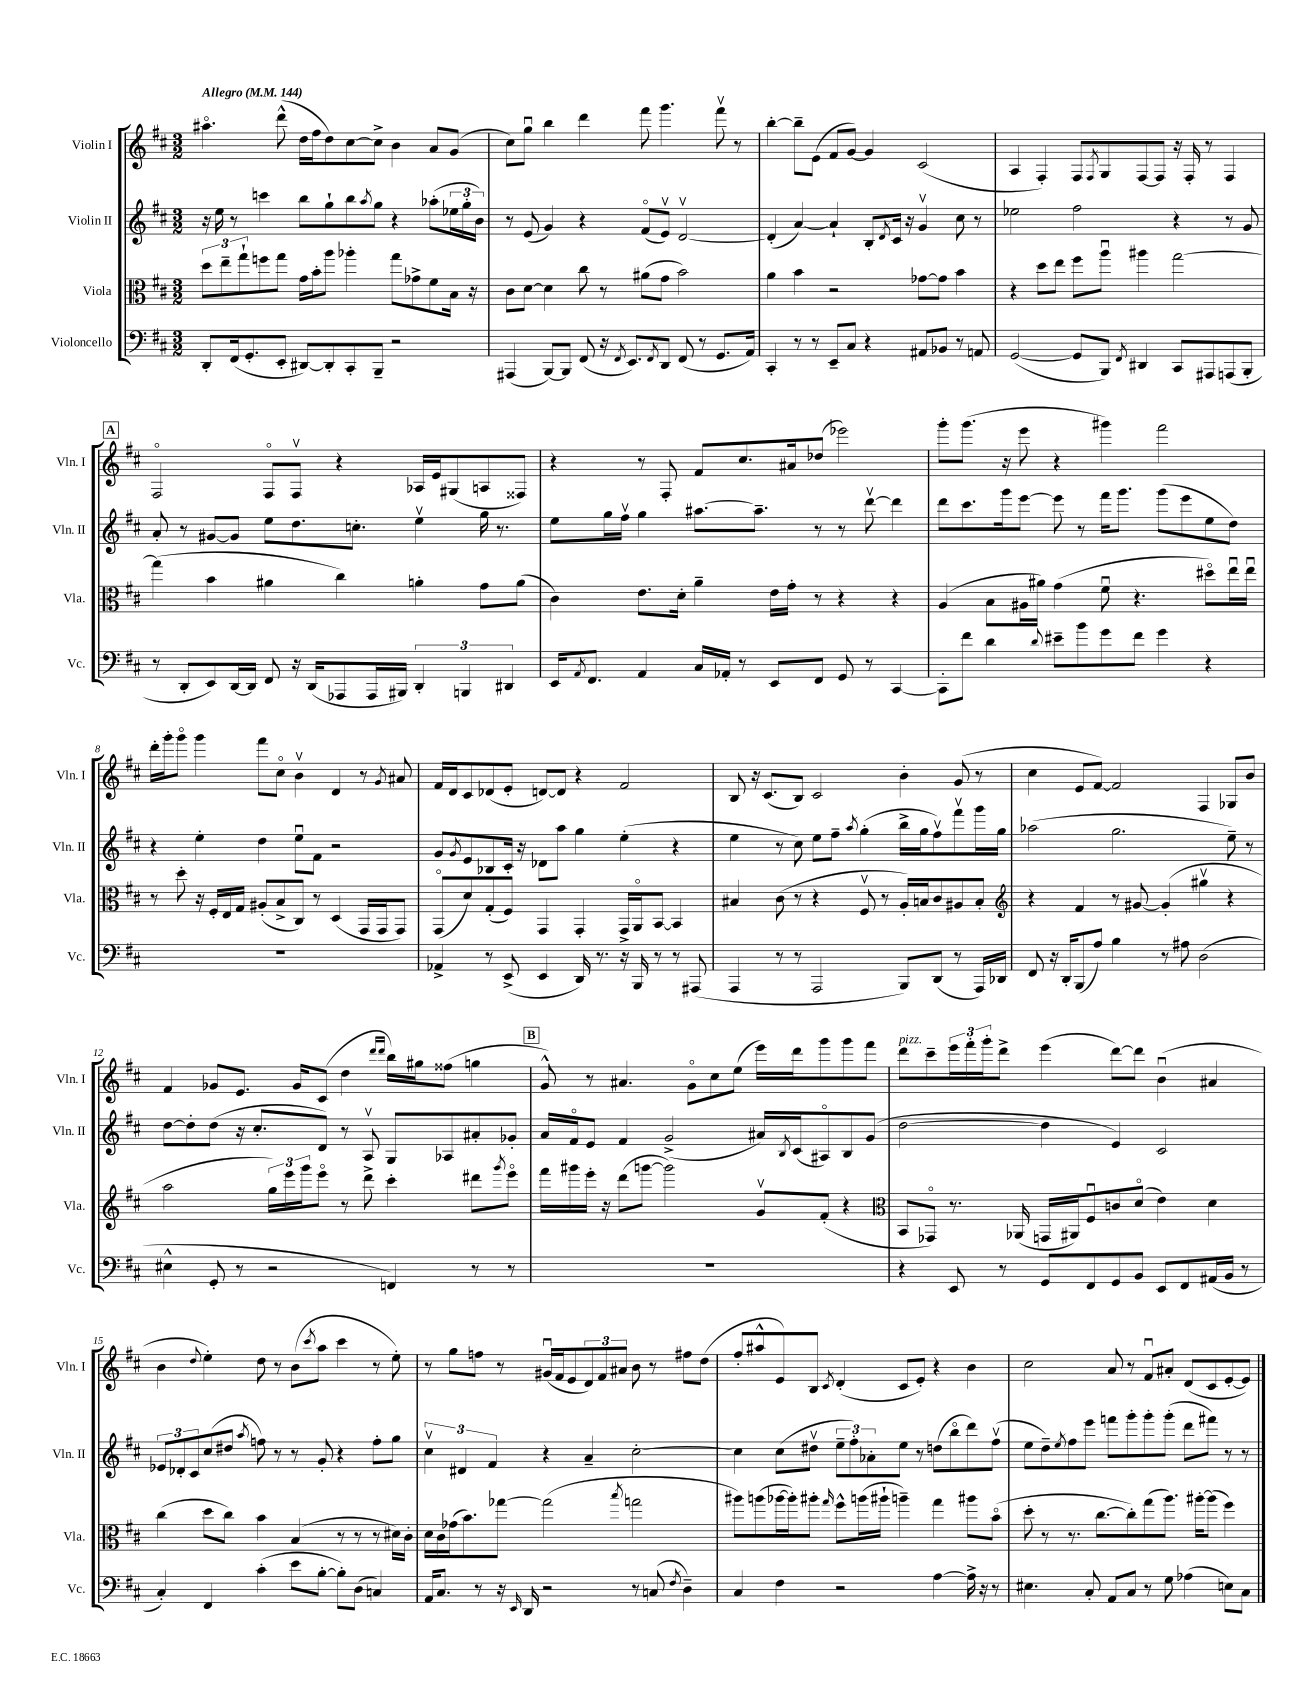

**kern	**kern	**kern	**kern
*staff4	*staff3	*staff2	*staff1
*clefF4	*clefC3	*clefG2	*clefG2
*k[f#c#]	*k[f#c#]	*k[f#c#]	*k[f#c#]
*M3/2	*M3/2	*M3/2	*M3/2
*MM144	*MM144	*MM144	*MM144
8DD'/L	12dd\L	16r	4.aa#o\
.	.	16ee\	.
.	12ee~\	.	.
(16FF#/k	.	8r	.
.	12gg`\	.	.
8.GG'/	.	.	.
.	8ff\	4ccc\	.
8EE'/J	8gg\J	.	(8ddd^^\
[8DD#/L)	16g\LL	8bb\L	16dd\LL
.	16b'\J	.	16ff#\J
8DD#'/]	8aa\J	8gg`\	8dd\)
8CC#'/	4aa-'\	8bb\	[8cc#\
.	.	8qaa/	.
8BBB~/J	.	8gg\J	8cc#^\]J
2r	8gg\L	4r	4b\
.	8g-^\	.	.
.	8f#\	(8aa-'\L	8a/L
.	16B\Jk	24ee-\L	(8g/J
.	.	24gg'\	.
.	16r	.	.
.	.	24b\JJ)	.
=	=	=	=
(4AAA#/	8c#\L	8r	8cc#\L)
.	[8d\J	(8e/	8ggu\J
[8BBB/L)	4d\]	4g/)	4bb\
8BBB/]J	.	.	.
(8FF#/	8cc#\	4r	4ddd\
16r	8r	.	.
8qFF#/	.	.	.
8.EE/L)	.	.	.
.	(8a#\L	(8f#o/L	8fff#\
8qFF#/	.	.	.
8DD/J	8g\J	8ev/J)	4.ggg\
(8FF#/	2b\)	[2dv/	.
8r	.	.	.
8.GG/L	.	.	8fff#v\
.	.	.	8r
16AA/Jk)	.	.	.
=	=	=	=
4CC#'/	4a\	(4d'/]	[4bb'\
8r	4b\	[4a/)	8bb~\]L
8r	.	.	(8e\J
8EE~/L	2r	4a`/]	8f#/L
8C#/J	.	.	[8g/J)
4r	.	8B'/L	4g/]
.	.	8qd/	.
.	.	16c#/Jk	.
.	.	16r	.
8AA#/L	[8g-\L	4gv/	(2c#/
8BB-/J	8g-\]J	.	.
8r	4b\	8cc#\	.
8AA/	.	8r	.
=	=	=	=
([2GG/	4r	2ee-\	4A/
.	8dd\L	.	4F#'/)
.	8ee\J	.	.
8GG/]L	8ff#\L	2ff#\	8F#/L
.	.	.	8qF#/
8BBB/J)	8aau\J	.	8G/
8qFF#/	.	.	.
4DD#/	4aa#\	.	[8F#/
.	.	.	8F#/]J
8CC#/L	[2gg\	4r	16r
.	.	.	16F#'/
8AAA#/	.	.	8r
(8AAA/	.	8r	4F#/
8BBB'/J	.	8g/	.
=	=	=	=
8r	(4gg\]	8a'/	2F#o/
8DD'/L	.	8r	.
8EE/)	4b\	[8g#/L	.
[16DD/L	.	8g#/]J	.
16DD/]JJ	.	.	.
8FF#/	4a#\	8ee\L	8F#o/L
16r	.	8.dd\	8F#v/J
(16DD/LK	.	.	.
8AAA-/	4cc#\)	.	4r
.	.	8.cc'\J	.
16AAA-/L	.	.	.
16BBB#/JJ)	.	.	.
6DD'/	4a'\	4eev\	16A-/LL
.	.	.	16e/J
.	.	.	(8G#/
6BBB/	.	.	.
.	8g\L	16gg\	8A/
.	.	8.r	.
6DD#/	.	.	.
.	(8a\J	.	8F##/J)
=	=	=	=
16EE/LK	4c#\)	8ee\L	4r
8qAA/	.	.	.
8.FF#/J	.	.	.
.	.	16gg\L	.
.	.	16ff#v\JJ	.
4AA/	8.e\L	4gg\	8r
.	.	.	8F#'/
.	16d'\Jk	.	.
16C#/LL	4a~\	[8.aa#\L	8f#/L
16AA-'/JJ	.	.	.
8r	.	.	8.cc#/
.	.	8.aa#~\]J	.
8EE/L	16e\LL	.	.
.	16g'\JJ	.	16a#/k
8FF#/J	8r	8r	(8dd-/J
8GG/	4r	8r	2eee-\)
8r	.	[8dddv\	.
[4CC#/	4r	4ddd\]	.
=	=	=	=
8CC#'\]L	(4A/	8ddd\L	8ggg'\L
8f#\J	.	8.ccc#\	(8.ggg\J
4d\	8B\L	.	.
.	.	16ggg\k	16r
.	16A#\L	[8eee\J	8eee\
.	16a#\JJ)	.	.
8qqd/	.	.	.
8e#~\L	(4g\	8eee\]	4r
8b\	.	8r	.
8g\	8f#u\	16fff#\LK	4ggg#\)
.	.	8.ggg\J	.
8f#\J	4.r	.	.
4g\	.	(8ggg\L	2fff#\
.	.	8eee\	.
4r	8dd#o\L)	8ee\	.
.	16eeu\L	8dd\J)	.
.	16eeu\JJ	.	.
=	=	=	=
1.r	8r	4r	16ddd'\LL
.	.	.	16ggg'\J
.	8dd'\	.	8gggo\J
.	16r	4ee'\	4ggg\
.	16F#'/LL	.	.
.	16E/	.	.
.	16G/JJ	.	.
.	(8A#'/L	4dd\	8fff#\L
.	8B^/	.	8cc#o\J
.	8C#/J)	8eeu\L	4bv\
.	8r	8f#\J	.
.	(4D/	2r	4d/
.	16GG/LL	.	8r
.	16GG/J	.	.
.	.	.	8qg/
.	8GG/J)	.	8a#/
=	=	=	=
4AA-^/	(8GGo/L	8g/L	16f#/LL
.	.	.	16d/J
.	.	8qg/	.
.	8d/)	8e/	8c#/
8r	(8G'/	8B-/	(8d-/
(8EE^/	8F#/J)	16c#'/Jk	8e'/J
.	.	16r	.
4EE/	4GG/	8d-\L	[8d/L)
.	.	8aa\J	8d/]J
16DD/)	4GG'/	4gg\	4r
8.r	.	.	.
16r	16GG^/LL	(4ee'\	2f#/
16BBB/	16AAo/J	.	.
8r	[8BB/J	.	.
8r	4BB/]	4r	.
(8AAA#/	.	.	.
=	=	=	=
4AAA/	4B#/	4ee\	8B/
.	.	.	16r
.	.	.	(8.c#/L
8r	(8c#\	8r	.
8r	8r	8cc#\)	8B/J)
2AAA/	4r	8ee\L	2c#/
.	.	8ff#~\J	.
.	.	8qaa/	.
.	8F#v/	(4gg'\	.
.	8r	.	.
8BBB/L)	16A'/LL)	16bb^\LL	4b'\
.	16B/J	16gg\J	.
(8DD/J	8c#/	8ff#v\)	.
8r	8A#/	8fff#v\	(8g/
16AAA/LL)	8B'/J	16ggg\L	8r
16DD-/JJ	.	16gg\JJ	.
=	=	=	=
*	*clefG2	*	*
8FF#/	4r	(2aa-\	4cc#\
16r	.	.	.
16DD'/LK	.	.	.
(8BBB/	4f#/	.	8e/L
8A/J)	.	.	[8f#/J)
4B\	8r	2.gg\	2f#/]
.	[8g#/	.	.
8r	(4g#'/]	.	.
8A#\	.	.	.
(2D\	4gg#v\	.	4F#/
.	4r	8ee~\)	8G-/L
.	.	8r	8b/J
=	=	=	=
4E#^^\	2aa\	[8dd\L	4f#/
.	.	8dd'\]	.
8GG'/	.	(8dd\J	8g-/L
8r	.	16r	8.e/J
.	.	8.cc#'/L	.
2r	24gg\LL)	.	.
.	24eee\	.	.
.	.	.	16g-/LK
.	24ggg\J	.	.
.	8eeeo\J	8d/J)	(8c#/J
.	8r	8r	4dd\
.	8ddd^\	8Av/	.
.	.	.	16qqddd/LL
.	.	.	16qqddd/JJ
4FF/)	4ccc#'\	8G/L	16bb\LL)
.	.	.	16gg#\J
.	.	8A-/	(8ff##\J
8r	8ddd#\L	8a#'/	4gg\
.	8qggg/	.	.
8r	8eeeo\J	8g-'/J	.
=	=	=	=
1.r	16fff#\LL	16a/LL	8g^^/)
.	16ggg#\	16f#o/J	.
.	16eee'\JJ	8e/J	8r
.	16r	.	.
.	(8ddd\L	4f#/	4.a#/
.	[8ggg\J	.	.
.	2ggg\])	(2g^/	.
.	.	.	8go\L
.	.	.	8cc#\
.	.	.	(8ee\J
.	8gv/L	16a#/LL)	16eee\LL)
.	.	8qB/	.
.	.	(16c#/J	16ddd\J
.	(8f#'/J	8A#o/)	8ggg\
.	4r	8B/	8ggg\
.	.	(8g/J	8fff#\J
=	=	=	=
*	*clefC3	*	*
4r	8BB/L	[2dd\	8ddd\L
.	8GG-o/J)	.	8ccc#~\
8EE/	8.r	.	24eee\L
.	.	.	24fff#'\
.	.	.	24ggg'\J
8r	.	.	8ddd^\J
.	(16AA-/	.	.
8GG/L	16GG/LL	4dd\]	(4eee\
.	16AA#/J)	.	.
8FF#/	8F#u/	.	.
8GG/	8c/	4e/)	[8ddd\L)
8BB/J	(8do/J	.	8ddd\]J
8EE/L	4e\)	2c#/	(4bu\
8FF#/	.	.	.
(16AA#/L	4d\	.	4a#/
16BB/JJ	.	.	.
8r	.	.	.
=	=	=	=
4C#'/)	(4cc#\	12e-/L	4b\
.	.	12d-'/	.
.	.	12c#/	.
.	.	.	8qqdd/
4FF#/	8dd\L	(8cc#/	4ee'\)
.	8cc#\J)	8dd#/J	.
.	.	8qaa/	.
(4c#'\	4b\	8ff\)	8dd\
.	.	8r	8r
8e\L	(4B/	8r	(8b\L
.	.	.	8qccc#/
[8B'\J	.	8g'/	8aa\J
8B'\]L)	8r	4r	4ccc#\
(8D\J	8r	.	.
4C/)	8r	8ff'\L	8r
.	16d#\LL)	8gg\J	8ee'\)
.	16c#'\JJ	.	.
=	=	=	=
16AA/LK	16d\LL	6cc#v\	8r
8.C#/J	16c#\	.	.
.	(16g-\J	.	8gg\L
.	.	6d#/	.
.	8.b\)	.	.
8r	.	.	8ff\J
.	.	6f#/	.
16r	[8gg-\J	.	8r
16qqEE/	.	.	.
16DD/	.	.	.
2r	(2gg-\]	4r	(16g#u/LL
.	.	.	16f#/J
.	.	.	8e/
.	.	4a~/	12d/)
.	.	.	12f#/
.	.	.	12a#/J
.	8qbb/	.	.
8r	2gg\	[2cc#'\	8b\
(8C/	.	.	8r
8qF#/	.	.	.
4D~\)	.	.	8ff#\L
.	.	.	(8dd\J
=	=	=	=
4C#/	8aa#\L)	4cc#\]	8ff#'/L
.	(8aa\	.	8aa#^^/
4F#\	[16aa-\L	(8cc#\L	8e/)
.	16aa-'\]J)	.	.
.	8aa#'\J	8dd#v\J	8B/J
.	16qqgg/	.	8qc#/
2r	8ff#^^\L	12ee~\L	(4d'/
.	.	12ff#'\)	.
.	(16aa\L	.	.
.	.	12a-'\	.
.	16aa#`\JJ	.	.
.	4aa~\)	8ee\J	8c#/L
.	.	8r	8e'/J)
[4A\	4gg\	(8dd\L	4r
.	.	8bbo\	.
16A^\]	8aa#\L	8ddd\)	4b\
16r	.	.	.
8r	(8bo\J	(8ff#v\J	.
=	=	=	=
4.E#\	8dd'\	8ee\L	2cc#\
.	8r	8dd~\)	.
.	.	8qee/	.
.	8.r	8ff#\	.
8C#'/	.	8eee\J	.
.	[8.cc#\L	.	.
8AA/L	.	8fff\L	8a/
8C#/J	8cc#'\])	8ggg'\	8r
8r	(8gg\	8ggg'\	8f#u/L
8G\	8.aa\J)	(8ggg'\J	8a#'/J
(4A-\	.	8ddd\L	(8d/L
.	[16aa#'\LK	.	.
.	(8aa#\]J	8fff#\J)	8c#/
8E\L)	4ff#\)	8r	[8e'/
8C#\J	.	8r	8e/]J)
==	==	==	==
*-	*-	*-	*-
